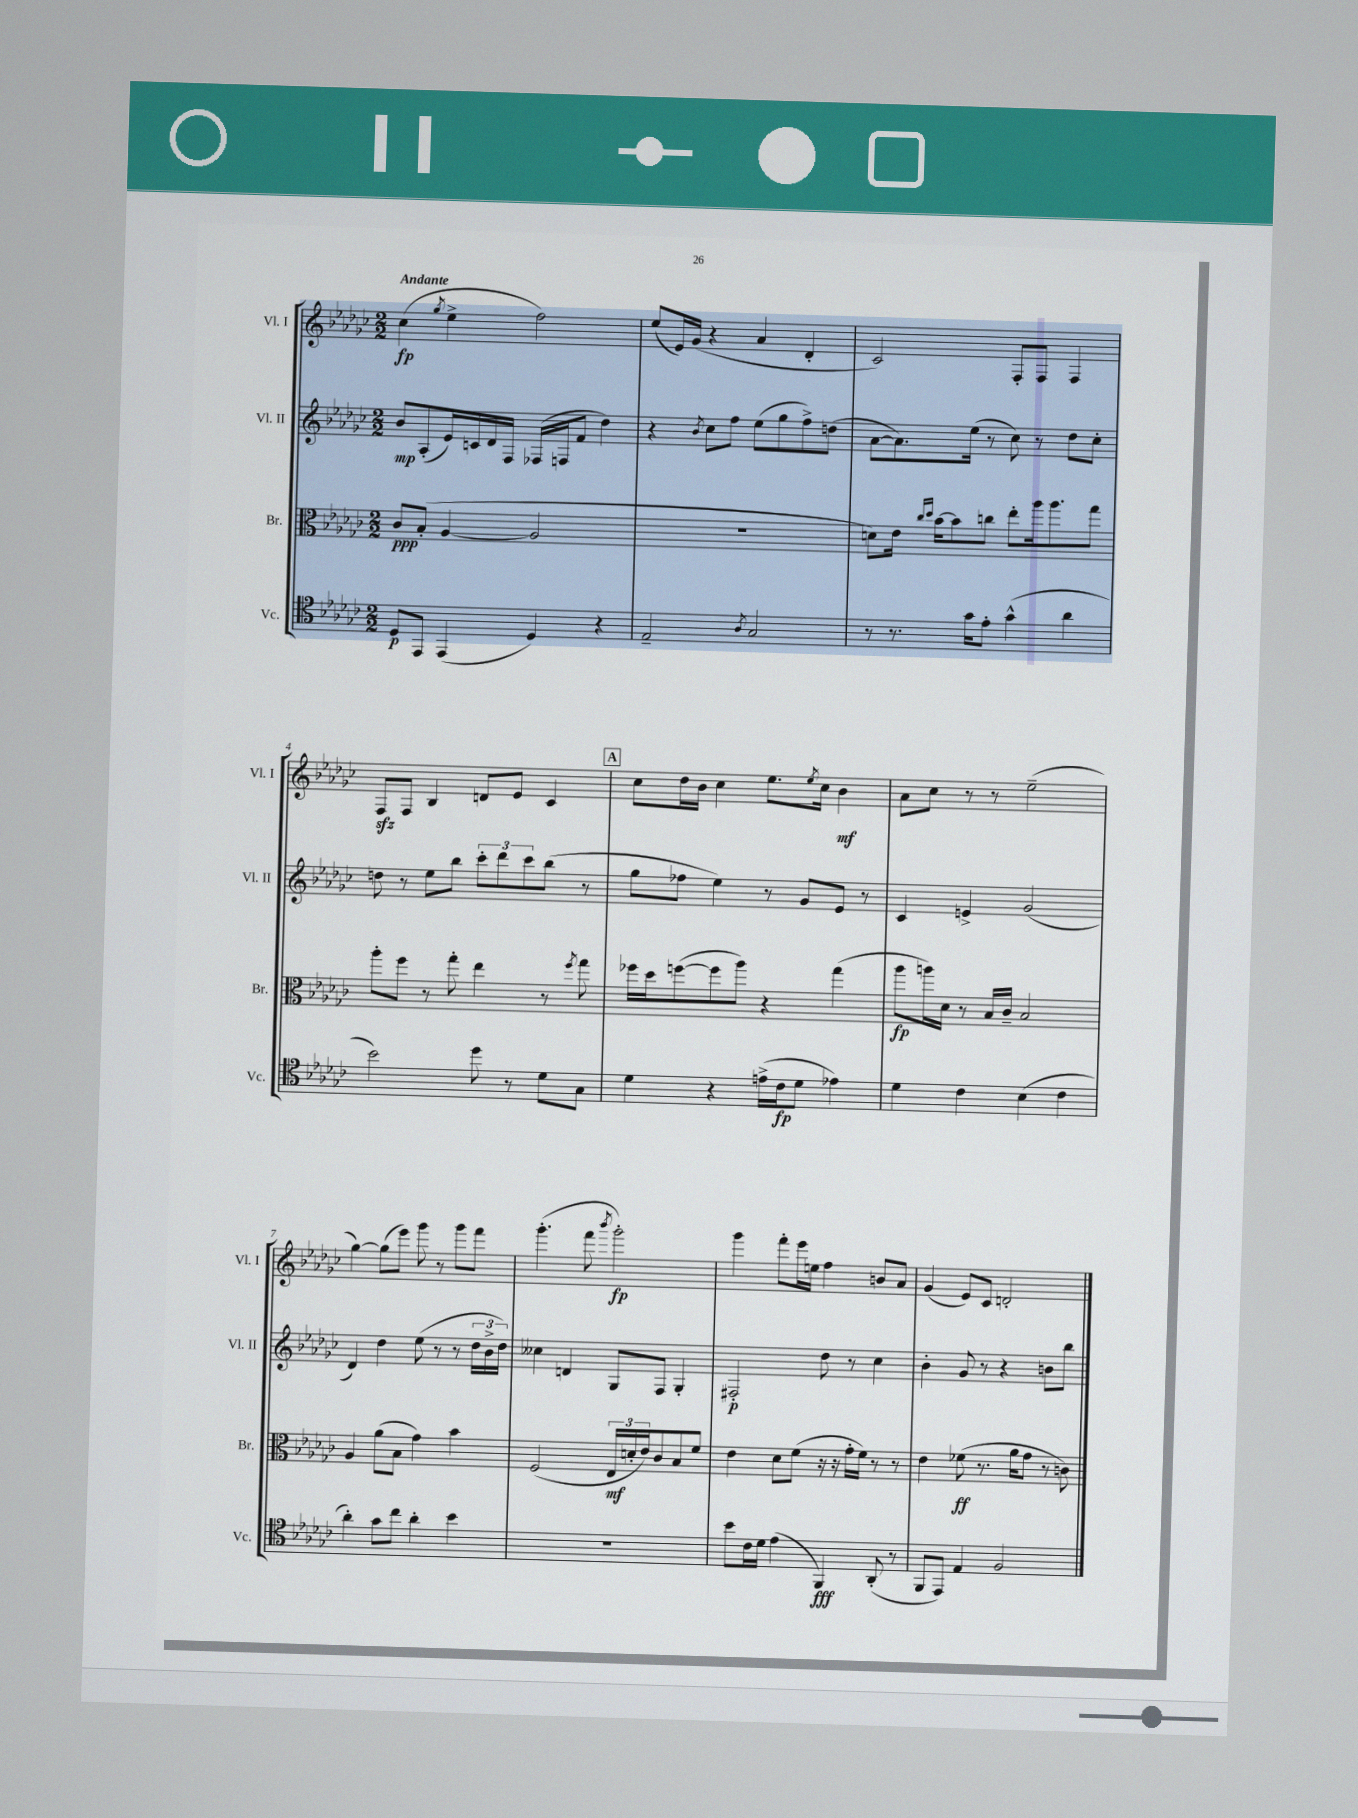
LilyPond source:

<<
\new StaffGroup <<
\new Staff = "s0" \with { instrumentName = "Vl. I" shortInstrumentName = "Vl. I" } {
    \clef treble \key ges \major \numericTimeSignature \time 2/2 \tempo "Andante"
    ces''4\fp( \acciaccatura { ges''8 } ees''4-> f''2) |
    ees''8( ees'16) ges'16( r4 aes'4 des'4-. |
    ces'2) f8-. f8 f4 |
    f8\sfz f8 bes4 d'8 ees'8 ces'4 |
    \mark \markup { \box "A" } ces''8 des''16 bes'16 ces''4 ees''8. \acciaccatura { ees''8 } ces''16 bes'4\mf |
    aes'8 ces''8 r8 r8 ees''2--( |
    ges''4~) ges''8( ees'''8) ges'''8 r8 ges'''8 f'''8 |
    ges'''4.-.( f'''8 \acciaccatura { bes'''8 } ges'''2-.\fp) |
    ges'''4 f'''8-. ees'''16 e''16 f''4 b'8 aes'8 |
    ges'4( ees'8) ces'8 d'2-. \bar "|." |
}
\new Staff = "s1" \with { instrumentName = "Vl. II" shortInstrumentName = "Vl. II" } {
    \clef treble \key ges \major \numericTimeSignature \time 2/2
    bes'8\mp aes8-.( ees'16) c'16 des'16 f16 fes16( f16 f'8 des''4) |
    r4 \acciaccatura { bes'8 } ces''8 f''8 ees''8( ges''8 f''8->) d''8( |
    aes'8~ aes'8.) ees''16( r8 ces''8) r8 des''8 ces''8-. |
    d''8 r8 ees''8 bes''8 \tuplet 3/2 { ces'''8-. des'''8 ces'''8 } bes''8( r8 |
    \mark \markup { \box "A" } ges''8 fes''8 ees''4) r8 ges'8 ees'8 r8 |
    ces'4 e'4-> ges'2( |
    des'4) des''4 ees''8( r8 r8 \tuplet 3/2 { des''16 bes'16-> des''16) } |
    ceses''4 d'4 ges8 f8 ges4-. |
    fis2-.\p des''8 r8 ces''4 |
    bes'4-. ges'8 r8 r4 b'8 bes''8 \bar "|." |
}
\new Staff = "s2" \with { instrumentName = "Br." shortInstrumentName = "Br." } {
    \clef alto \key ges \major \numericTimeSignature \time 2/2
    ces'8\ppp bes8-.( aes4~ aes2 |
    R1 |
    d'8) ees'16 \grace { ces''16 des''16 } bes'16~ bes'8 c''8 ees''8-. aes''16 aes''8. ges''8 |
    aes''8-. f''8 r8 ges''8-. ees''4 r8 \acciaccatura { f''8 } ges''8 |
    \mark \markup { \box "A" } fes''16 des''16 f''8~( f''8 aes''8) r4 ges''4( |
    aes''8\fp a''16) des'16 r8 bes16 ces'16-- bes2 |
    aes4 aes'8( bes8 ges'4) bes'4 |
    f2( \tuplet 3/2 { ees16\mf d'16-. ees'16) } ces'8 bes8 f'8 |
    ees'4 des'8 f'8( r16 r16 ges'16-. f'16) r8 r8 |
    ees'4 fes'8\ff( r8. aes'16 ges'8 r8 c'8) \bar "|." |
}
\new Staff = "s3" \with { instrumentName = "Vc." shortInstrumentName = "Vc." } {
    \clef tenor \key ges \major \numericTimeSignature \time 2/2
    des8\p ees,8 ees,4( des4) r4 |
    ees2-- \acciaccatura { aes8 } ges2 |
    r8 r8. ges'16 ees'8-. ges'4-^( aes'4 |
    bes'2) des''8 r8 des'8 ges8 |
    \mark \markup { \box "A" } des'4 r4 e'16->( ces'16\fp des'8 ees'4) |
    des'4 ces'4 bes4( ces'4 |
    aes'4-.) ges'8 ces''8 aes'4-. bes'4 |
    R1 |
    bes'8 ces'16 des'16 ees'4( f,4\fff) aes,8-.( r8 |
    f,8 ees,8) ees4 f2 \bar "|." |
}
>>
>>
